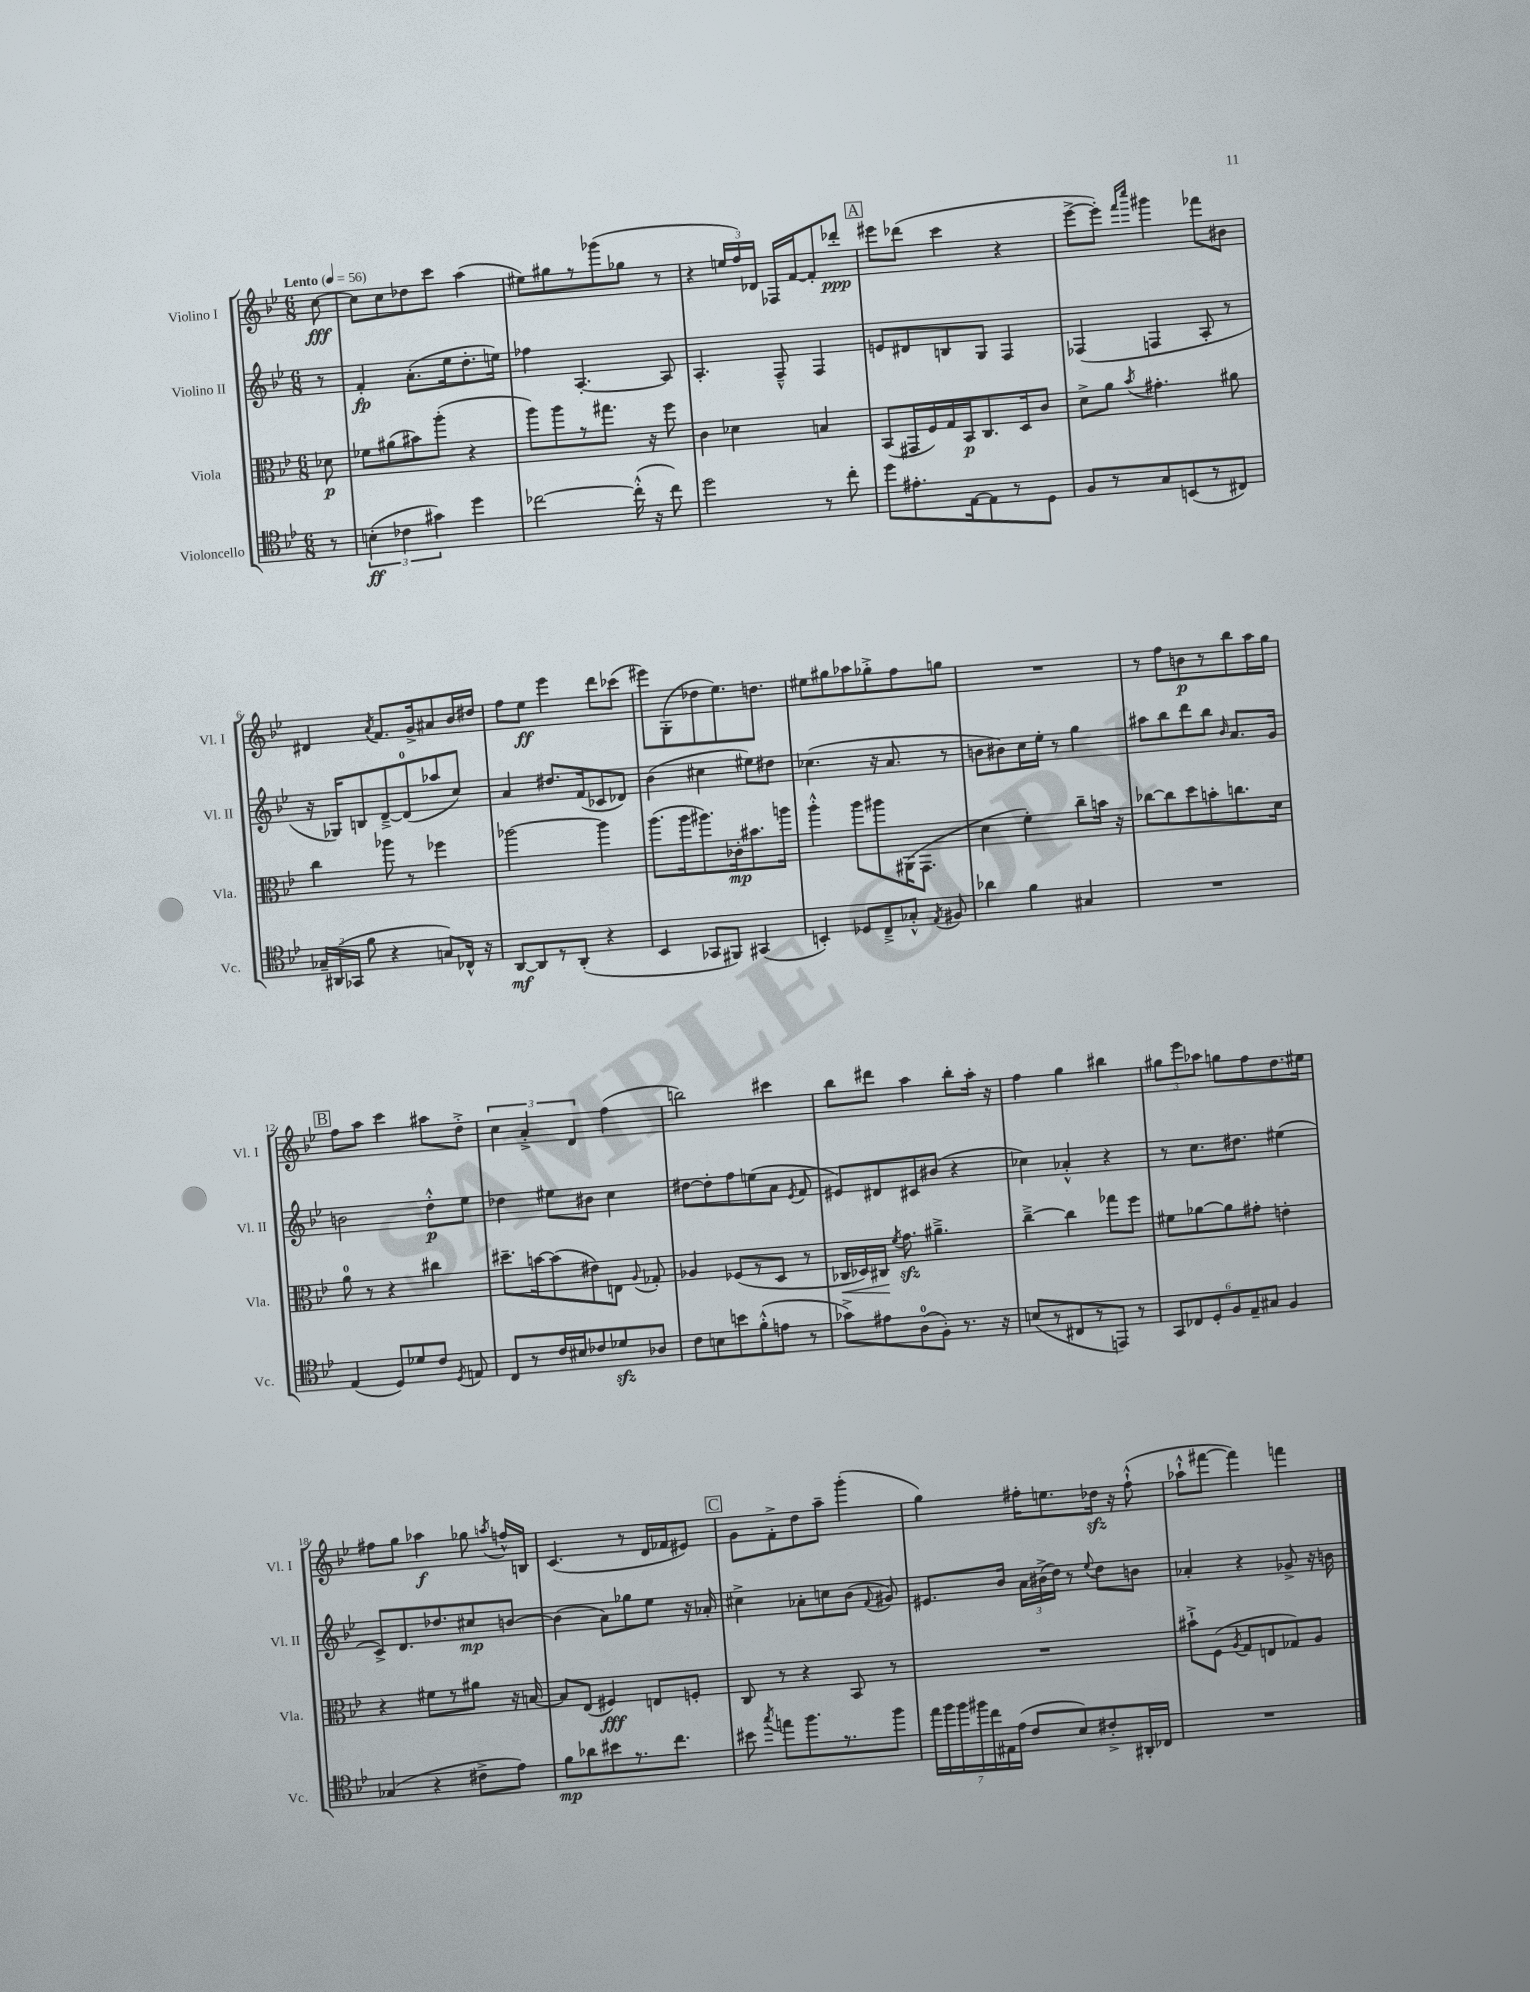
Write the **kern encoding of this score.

**kern	**kern	**kern	**kern
*staff4	*staff3	*staff2	*staff1
*clefC4	*clefC3	*clefG2	*clefG2
*k[b-e-]	*k[b-e-]	*k[b-e-]	*k[b-e-]
*M6/8	*M6/8	*M6/8	*M6/8
*MM56	*MM56	*MM56	*MM56
8r	8d-\	8r	[8cc\
=	=	=	=
(6B'\	8f-\L	4f'/	8cc\]L
.	(8a#\	.	8cc\
6c-\	.	.	.
.	8b#\)	(8.a'\L	8dd-\
6g#\)	.	.	.
.	(8aa'\J	.	8ccc\J
.	.	16ee-\k	.
4dd\	4r	8.dd'\	(4aa\
.	.	16ee\Jk)	.
=	=	=	=
[2cc-\	8aa\L)	4ff-\	8ee#\L)
.	8aa\	.	8gg#\
.	8r	[4.A'/	8r
.	8.gg#\J	.	(8ggg-\
(16cc-'^^\]	.	.	8gg-\J
16r	16r	.	.
8cc-\)	8ff\	8A/]	8r
=	=	=	=
2dd\	4c\	4.A'/	4r
.	4d-\	.	24ee/LL
.	.	.	24ff/)
.	.	.	24d-/JJ
.	.	8F~^^/	16F-/LL
.	.	.	[16f/J
8r	4B/	4F/	8f'/]
8cc'\	.	.	8ddd-'/J
=	=	=	=
8dd\L	(8BB-/L	8e/L	8eee#\L
8.e#'\	16GG#/L	8d#/	(8ddd-\J
.	16F/)	.	.
.	16G/	8B/	4ccc\
[16E-\k	16BB-/J	.	.
8E-\]	8.C/	8G/J	.
8r	.	4F/	4r
.	16D/k	.	.
8D\J	8c/J	.	.
=	=	=	=
8F/L	8d^\L	(4F-/	[8eee-^\L
8r	8a\J	.	8eee-'\]J)
.	.	.	16qqfff/LL
.	8qb-/	.	16qqcccc/JJ
8G/	4.g#'\	4F/	4ggg#\
(8BB/	.	.	.
8r	.	8A'/	8fff-\L
8C#/J)	8a#\	8r	8b#\J
=	=	=	=
24G-~/LL	4cc\	16r	4d#/
(24AA#/	.	.	.
.	.	16G-/LK)	.
24GG-/JJ	.	.	.
8f\	.	8B/	.
.	.	.	8qa/
4r	8aa-\	[8d~^/	8.f/L
.	8r	(8d/]	.
.	.	.	16g^/k
8G/L)	4ff-\	8aa-/	8a#/
16C-^^/Jk	.	8cc/J)	16b-/L
16r	.	.	16dd#/JJ
=	=	=	=
[8AA/L	[2aa-\	4a/	8ff\L
8AA/]	.	.	8ee-\J
8r	.	8.dd#/L	4eee-\
(8AA'/J	.	.	.
.	.	(16f/k	.
4r	4aa-\]	8c-/	8ddd\L
.	.	8d-/J)	(8ccc-\J
=	=	=	=
4BB-/	(8.aa\L	(4b-\	8eee#\L)
.	.	.	(8G'\
.	16aa\k	.	.
8GG-/L	8.aa#\)	4cc#\	8dd-\
8FF#/J)	.	.	8.ee-\)
.	16c-'\k	.	.
(4GG#/	8.b#\	8ee#\L)	.
.	.	.	8.dd\J
.	.	8dd#\J	.
.	16aa\Jk	.	.
=	=	=	=
4BB'/)	4aa'^^\	(4.cc-\	8ee#\L
.	.	.	8gg#\
8D-/L	8aa\L	.	8aa-\
8C~^/	8aa#\	16r	8gg-'^\
.	.	8.a/	.
8G-'^^/J	(16AA#\K	.	8ff\
.	8.GG\J	.	.
8qE-/	.	.	.
8F#/	.	8r	8gg\J
=	=	=	=
4a-\	4d\	8b\L	2.r
.	.	8b#\)	.
4f\	4f'\)	16cc\L	.
.	.	16ee-'\JJ	.
.	.	8r	.
4G#/	8cc~\L	4gg\	.
.	16b\Jk	.	.
.	16r	.	.
=	=	=	=
2.r	[8cc-\L	8aa#\L	8r
.	8cc-\]	8bb-\	8ff\L
.	8dd\	8ddd\	8b\
.	8b'\	8bb-\J	8r
.	.	16qqb-/	.
.	8.cc\	8.a/L	8bb-\
.	.	.	16aa\L
.	16d\Jk	16g/Jk	16gg\JJ
=	=	=	=
(4E-/	8a\	2b\	8ff\L
.	8r	.	8aa\J
8D/L)	4r	.	4ccc\
8d-/	.	.	.
8c/J	4cc#\	8dd'^^\L	8aa#\L
8qD/	.	.	.
8E/	.	8ee-\J	8dd'^\J
=	=	=	=
8C/L	8.dd#~\L	4dd-\	6cc\
8r	.	.	.
.	.	.	6a'^/
.	[16b\k	.	.
16c/L	(8b\]	8ee#\L	.
16B#/J	.	.	.
.	.	.	6d/
8c-/	8e#\)	8b#\J	.
8d-/	8E\J	4cc\	(4ff\
.	8qqA/	.	.
8A-/J	8G-'/	.	.
=	=	=	=
8c\L	4A-/	[8dd#\L	2bb\)
8B\	.	8dd#'\]	.
8b\	(8F-/L	8ff\	.
(8f'^^\	8r	(8ee\	.
8e\J	8D/J	8a\J	4ccc#\
.	.	8qe-/	.
8r	8r	8f/	.
=	=	=	=
8g-^\L)	16C-/LL	8e#/L)	8bb-\L
.	16D-/)	.	.
8e#\	16C#/JJ	8d#/	8ddd#\J
.	8qf/	.	.
.	8.g\	.	.
(8A\	.	8c#/	4aa\
8F'\J)	4.a#~^\	(8b#/J	.
8.r	.	4r	8bb-'\L
.	.	.	16aa'\Jk
16r	.	.	16r
=	=	=	=
(8B/L	[4cc~^\	4cc-\)	4ff\
8r	.	.	.
8C#/	4cc\]	4a-'^^/	4gg\
8r	.	.	.
8EE/J)	8gg-\L	4r	4bb#\
8r	8ff\J	.	.
=	=	=	=
12GG/L	8f#\L	8r	12gg#\L
12C-/	.	.	12eee-\
.	[8a-\	8.cc\L	.
12D'/	.	.	12aa-\J
12F/	8a-\]	.	8gg\L
.	.	8.dd#\J	.
12E-~/	.	.	.
.	8g#'\J	.	8ff\
12G#/J	.	.	.
4F/	4e'\	(4ee#\	8.dd\
.	.	.	16ee#\Jk
=	=	=	=
(4G-/	4r	8c^/L)	8ff#\L
.	.	8.d/	8gg\J
4r	8f#\L	.	4aa-\
.	.	8.dd-/	.
.	8r	.	.
8c#^\L	8a#\J	8cc#/	8gg-\
.	.	.	8qaa/
8e-\J)	16r	[8b/J	16ff^^/LL
.	[16B/	.	16B/JJ
=	=	=	=
8f\L	8B/]L	(4b\]	(4.c/
8a-\	(8E-/J	.	.
8b#\	4F#/)	8a\L)	.
8.r	.	8gg-\	8r
.	8E/L	8ee-\J	16d/LL
8.cc\J	.	.	16f-/J
.	8F'/J	16r	8e#/J)
.	.	16a-'/	.
=	=	=	=
8b#\	8C/	4cc#^\	8g\L
8qgg/	.	.	.
8ee\L	8r	.	8f'^\
8.ff\	4r	8a-'\L	8dd\
.	.	8cc\	8aa~\J
8.r	.	.	.
.	8BB-/	(8b-\J	(4ggg'\
.	.	8qqf/	.
8ff\J	8r	8g#/)	.
=	=	=	=
28ee-\LL	2.r	8.e#/L	4gg\)
28ff\	.	.	.
28ff\	.	.	.
28ff#\	.	.	.
28cc\	.	.	.
28E#\	.	.	.
.	.	16b-/Jk	.
(28e-\JJ	.	.	.
8c/L	.	24a\LL	16ff#'\LK
.	.	(24b#^\	.
.	.	.	8.ee\
.	.	24dd\JJ)	.
8B-/)	.	8r	.
.	.	8qqee-/	.
8c#'^/	.	8dd\L	16dd-\Jk
.	.	.	16r
16AA#'/L	.	8b\J	(8ff#`^^\
16C-/JJ	.	.	.
=	=	=	=
2.r	8b#`^\L	4a-'/	8aa-`^^\L
.	(8F\J	.	[8fff#\J
.	8qA/	.	.
.	8G/L	4r	4fff#\])
.	8E/	.	.
.	8G-/)	8g-^/	4fff\
.	8A/J	16r	.
.	.	16b\	.
==	==	==	==
*-	*-	*-	*-
